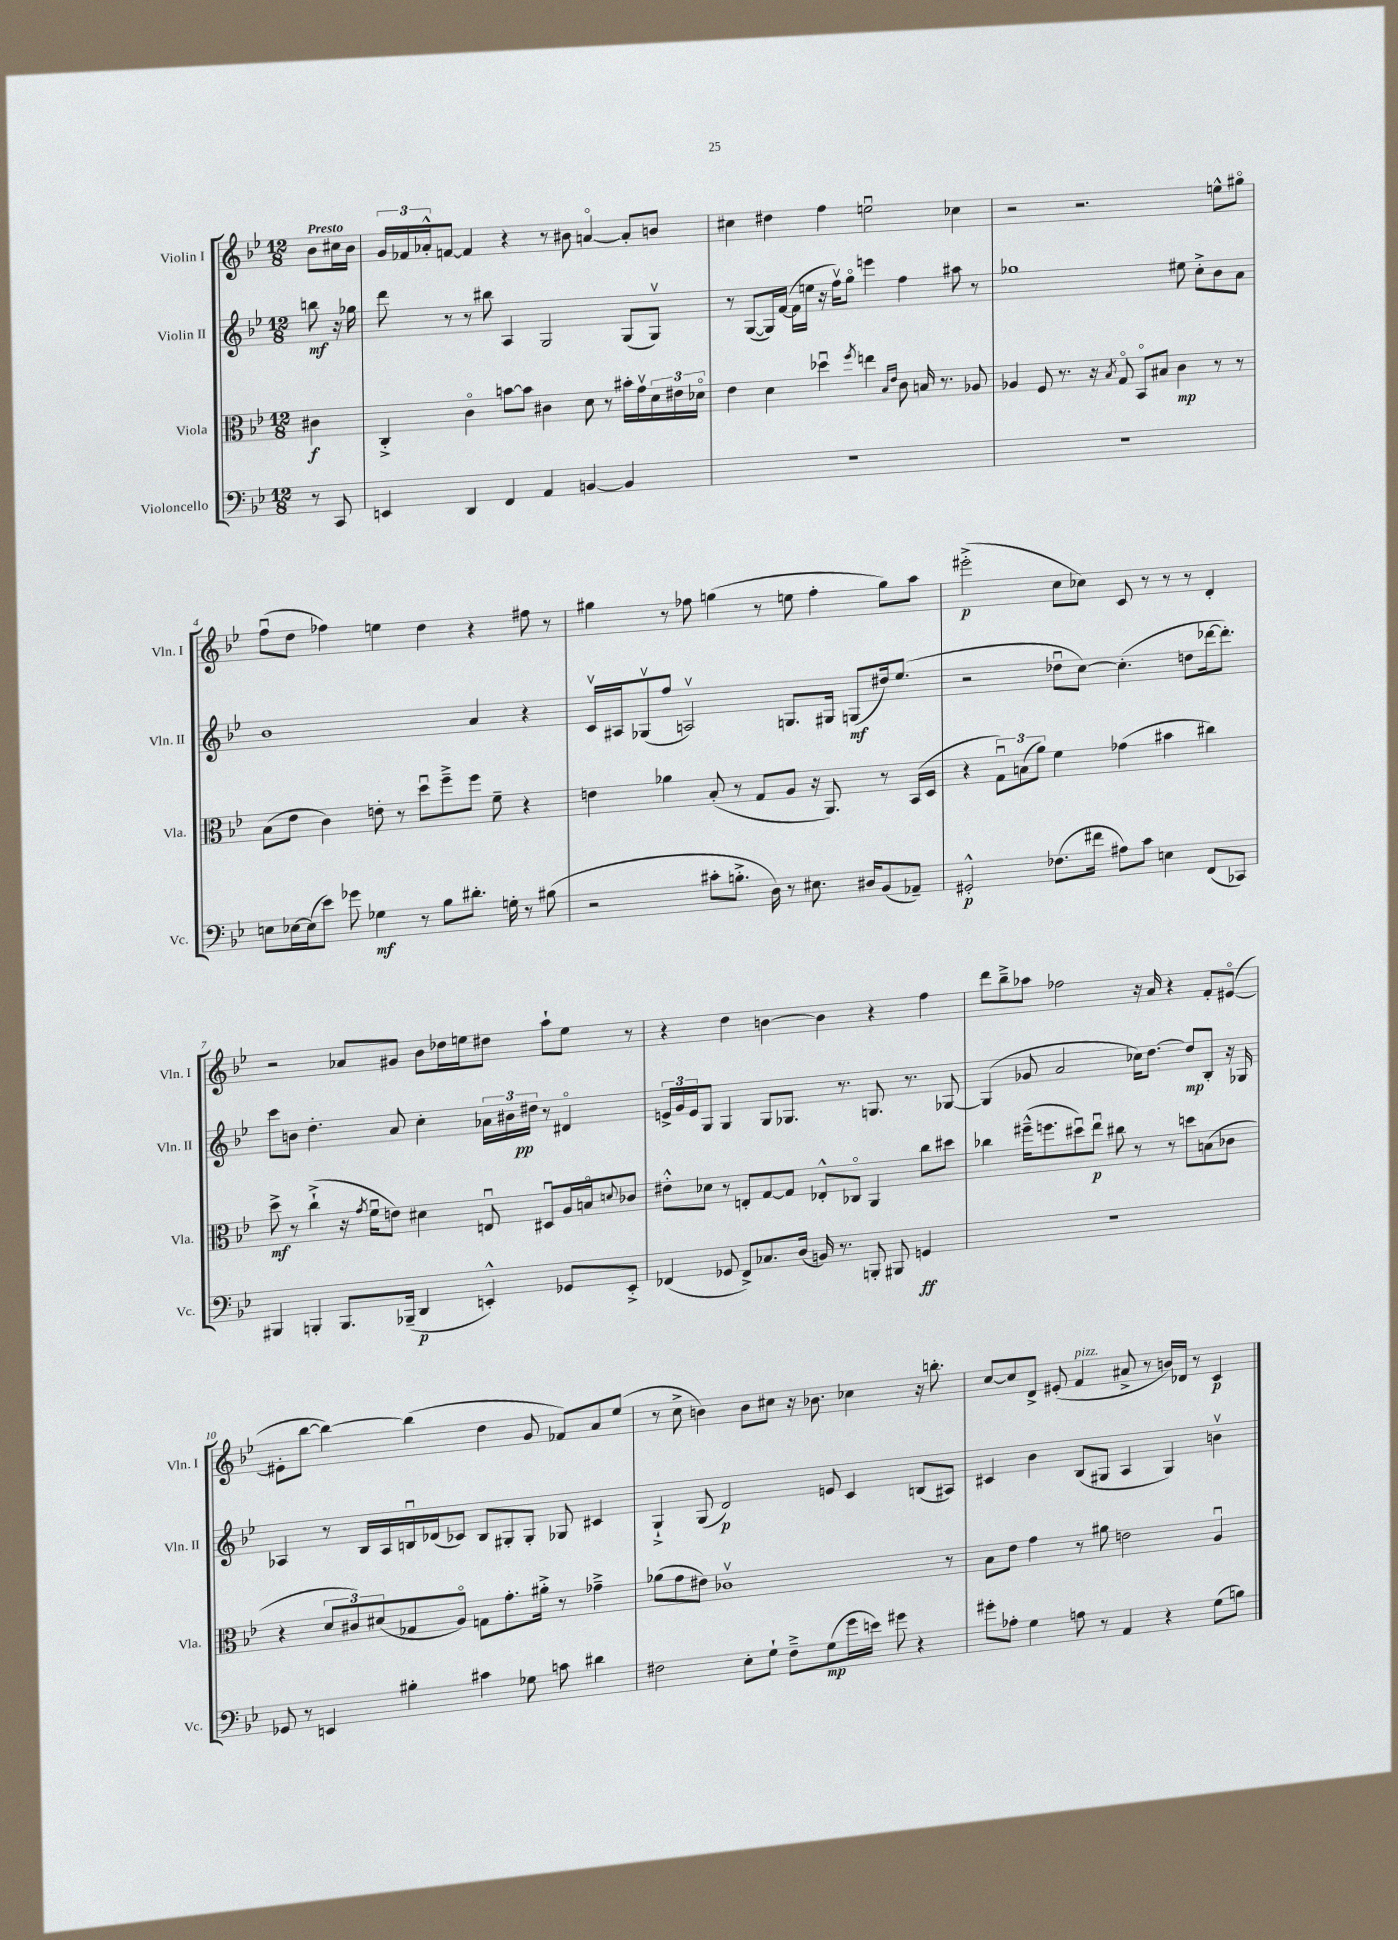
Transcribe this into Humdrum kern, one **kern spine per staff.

**kern	**dynam	**kern	**dynam	**kern	**dynam	**kern	**dynam
*part4	*part4	*part3	*part3	*part2	*part2	*part1	*part1
*staff4	*staff4	*staff3	*staff3	*staff2	*staff2	*staff1	*staff1
*I"Violoncello	*	*I"Viola	*	*I"Violin II	*	*I"Violin I	*
*I'Vc.	*	*I'Vla.	*	*I'Vln. II	*	*I'Vln. I	*
*clefF4	*	*clefC3	*	*clefG2	*	*clefG2	*
*k[b-e-]	*	*k[b-e-]	*	*k[b-e-]	*	*k[b-e-]	*
*M12/8	*	*M12/8	*	*M12/8	*	*M12/8	*
=	=	=	=	=	=	=	=
!	!	!	!	!	!	!LO:TX:a:B:t=Presto	!
8r	.	4c#X\	f	8bbn\	mf	8b-\L	.
8CC/	.	.	.	16r	.	16cc#X\L	.
.	.	.	.	16gg-X\	.	16b-\JJ	.
=1	=1	=1	=1	=1	=1	=1	=1
4EEn/	.	4C'^/	.	8ddd\	.	24g/LL	.
.	.	.	.	.	.	24f-X/	.
.	.	.	.	.	.	24a-X'^^/J	.
.	.	.	.	8r	.	[8fn/J	.
4DD/	.	4c\	.	8r	.	4f/]	.
.	.	.	.	8bb#X\	.	.	.
4FF/	.	[8bn\L	.	4A/	.	4r	.
.	.	8b\J]	.	.	.	.	.
4AA/	.	4c#X\	.	2G/	.	8r	.
.	.	.	.	.	.	8b#X\	.
[4BBn/	.	8d\	.	.	.	[4an/	.
.	.	8r	.	.	.	.	.
4BB/]	.	16b#X'\LL	.	(8G/L	.	8a'/L]	.
.	.	16gv\	.	.	.	.	.
.	.	24d\	.	8Gv/J)	.	8bn/J	.
.	.	24e#X\	.	.	.	.	.
.	.	24d-X\JJ	.	.	.	.	.
=2	=2	=2	=2	=2	=2	=2	=2
1.r	.	4e-\	.	8r	.	4cc#X\	.
.	.	.	.	([8G/L	.	.	.
.	.	4d\	.	16G/L])	.	4dd#X\	.
.	.	.	.	([16f/JJ	.	.	.
.	.	.	.	16f\LL]	.	.	.
.	.	.	.	16een\JJ	.	.	.
.	.	4dd-Xu\	.	16r	.	4ff\	.
.	.	.	.	16ffv\KL)	.	.	.
.	.	.	.	8gg\J	.	.	.
.	.	8qff/	.	.	.	.	.
.	.	4een\	.	4eeen\	.	2eenu\	.
.	.	16qqB-/LL	.	.	.	.	.
.	.	16qqe-/JJ	.	.	.	.	.
.	.	8c\	.	4ff\	.	.	.
.	.	16Bn/	.	.	.	.	.
.	.	8.r	.	.	.	.	.
.	.	.	.	8aa#X\	.	4cc-X\	.
.	.	8A-X/	.	8r	.	.	.
=3	=3	=3	=3	=3	=3	=3	=3
1.r	.	4A-X/	.	1gg-X	.	2r	.
.	.	8F/	.	.	.	.	.
.	.	8.r	.	.	.	.	.
.	.	.	.	.	.	2.r	.
.	.	16r	.	.	.	.	.
.	.	8qB-/	.	.	.	.	.
.	.	8G/	.	.	.	.	.
.	.	8BB-/L	.	.	.	.	.
.	.	8B#X/J	.	.	.	.	.
.	.	4c\	mp	8ee#X\	.	.	.
.	.	.	.	8cc'^\L	.	.	.
.	.	8r	.	8b-\	.	8een^^\L	.
.	.	8r	.	8a\J	.	8gg#X\J	.
!!LO:LB:g=z
=4	=4	=4	=4	=4	=4	=4	=4
8En\L	.	(8B-\L	.	1b-	.	(8ffu\L	.
[16E-X\L	.	8e-\J	.	.	.	8dd\J	.
(16E-\J]	.	.	.	.	.	.	.
8e-\J)	.	4c\)	.	.	.	4ff-X\)	.
8g-X\	.	.	.	.	.	.	.
4G-X\	mf	8en'\	.	.	.	4een\	.
.	.	8r	.	.	.	.	.
8r	.	8ddu\L	.	.	.	4dd\	.
8B-\L	.	8ff~^\	.	.	.	.	.
8.d#X'\J	.	8ff\J	.	4a/	.	4r	.
.	.	8f~\	.	.	.	.	.
16Gn'\	.	.	.	.	.	.	.
8r	.	4r	.	4r	.	8ff#X\	.
(8B#X\	.	.	.	.	.	8r	.
=5	=5	=5	=5	=5	=5	=5	=5
2r	.	4en\	.	16cv/LL	.	4gg#X\	.
.	.	.	.	16A#X/J	.	.	.
.	.	.	.	(8G-Xv/	.	.	.
.	.	4a-X\	.	8ff/J	.	8r	.
.	.	.	.	2Anv/)	.	8ff-X\	.
8c#X'\L	.	(8B-'/	.	.	.	(4ggn\	.
8.Bn'^\J	.	8r	.	.	.	.	.
.	.	8G/L	.	.	.	8r	.
16D\)	.	.	.	.	.	.	.
8r	.	8A/J	.	8.Gn/L	.	8een\	.
8.E#X\	.	16r	.	.	.	4ff-'\	.
.	.	8.AA/)	.	16G#X/Jk	.	.	.
.	.	.	.	(8Gn/L	mf	.	.
16D#X/KL	.	.	.	.	.	.	.
(8BB-/	.	8r	.	16dd#X/k)	.	8gg\L)	.
.	.	.	.	(8.ee-/J	.	.	.
8AA-X~/J)	.	(16BB-/LL	.	.	.	8aa\J	.
.	.	16D/JJ	.	.	.	.	.
=6	=6	=6	=6	=6	=6	=6	=6
2GG#X'^^/	p	4r	.	2r	.	(2eee#X'^\	p
.	.	12Gu\L)	.	.	.	.	.
.	.	(12Bn\	.	.	.	.	.
.	.	12a\J)	.	.	.	.	.
(8.F-X\L	.	4f\	.	8dd-Xu\L	.	8cc\L	.
.	.	.	.	[8cc\J)	.	8cc-X\J)	.
16f#X\Jk	.	.	.	.	.	.	.
8A#X\L)	.	(4g-X\	.	(4.cc'\]	.	8c/	.
8c\J	.	.	.	.	.	8r	.
4En\	.	4b#X\	.	.	.	8r	.
.	.	.	.	8ddn\L	.	8r	.
(8FF/L	.	4cc#X\)	.	[16ddd-X\k	.	4d'/	.
.	.	.	.	8.ddd-'\J])	.	.	.
8CC-X/J)	.	.	.	.	.	.	.
!!LO:LB:g=z
=7	=7	=7	=7	=7	=7	=7	=7
4BBB#X/	.	8dd^\	mf	8ccc\L	.	2r	.
.	.	8r	.	8bn\J	.	.	.
4BBBn'/	.	(4cc`^\	.	4.dd'\	.	.	.
8.BBB/L	.	16r	.	.	.	8a-X/L	.
.	.	8qg/	.	.	.	.	.
.	.	16fu\KL	.	.	.	.	.
.	.	8en\J)	.	8a/	.	8g#X/J	.
(16BBB-X~/Jk	.	.	.	.	.	.	.
4DD/	p	4d#X\	.	4cc'\	.	8b-\L	.
.	.	.	.	.	.	16dd-X\L	.
.	.	.	.	.	.	16een\J	.
4EEn'^^/)	.	8Enu/	.	24a-X\LL	.	8dd#X\J	.
.	.	.	.	24b#X\	.	.	.
.	.	.	.	24dd#X\JJ	pp	.	.
.	.	8D#Xu/L	.	8r	.	8aa`\L	.
8GG-X/L	.	16A/L	.	4d#X/	.	8ee\J	.
.	.	16Bn/J	.	.	.	.	.
.	.	8qqdn/	.	.	.	.	.
8EE'^/J	.	8c-X/J	.	.	.	8r	.
=8	=8	=8	=8	=8	=8	=8	=8
(4FF-X/	.	8e#X'^^\L	.	24en^/LL	.	4r	.
.	.	.	.	24g/	.	.	.
.	.	.	.	24e/J	.	.	.
.	.	8d-X\J	.	8G/J	.	.	.
8GG-X/	.	8r	.	4G/	.	4dd\	.
8FF-^/L)	.	8En'/L	.	.	.	.	.
8.C-X/	.	[8G/	.	8G/L	.	[4bn\	.
.	.	8G/J]	.	8.G-X/J	.	.	.
(16D/Jk	.	.	.	.	.	.	.
16BBn/)	.	8E-X'^^/L	.	.	.	4b\]	.
8.r	.	.	.	8.r	.	.	.
.	.	8C-X/J	.	.	.	.	.
8BBBn'/	.	4AA/	.	8.Gn/	.	4r	.
8BBB#X/	.	.	.	.	.	.	.
.	.	.	.	8.r	.	.	.
4GGn/	ff	8cc\L	.	.	.	4ff\	.
.	.	8dd#X\J	.	[8G-X/	.	.	.
=9	=9	=9	=9	=9	=9	=9	=9
1.r	.	4cc-X\	.	(4G-/]	.	8ddd\L	.
.	.	.	.	.	.	8bb-~^\	.
.	.	(16ff#X~^^\KL	.	8g-X/	.	8aa-X\J	.
.	.	8.ffn\	.	.	.	.	.
.	.	.	.	2a/	.	2ff-X\	.
.	.	8dd#Xu\)	.	.	.	.	.
.	.	8ee-u\J	p	.	.	.	.
.	.	8cc#X\	.	.	.	.	.
.	.	8r	.	16cc-X\KL)	.	16r	.
.	.	.	.	[8.dd\J	.	16a/	.
.	.	8r	.	.	.	4r	.
.	.	8ddn\L	.	8dd/L]	mp	.	.
.	.	(8Bn\	.	8B-'/J	.	8f'/L	.
.	.	8c-X\J	.	16r	.	([8e#X/J	.
.	.	.	.	16G-X/	.	.	.
!!LO:LB:g=z
=10	=10	=10	=10	=10	=10	=10	=10
8GG-X/	.	4r	.	4A-X/	.	8e#X'\L]	.
8r	.	.	.	.	.	[8bb-\J	.
4EEn/	.	12d/L	.	8r	.	4bb-\_)	.
.	.	12c#X/)	.	.	.	.	.
.	.	.	.	16B-/LL	.	.	.
.	.	(12d#X/	.	.	.	.	.
.	.	.	.	16A-/	.	.	.
4B#X'\	.	8G-X/	.	16Bnu/	.	(4bb-\]	.
.	.	.	.	(16d-X/J	.	.	.
.	.	8A/J)	.	8c-X/J)	.	.	.
4c#X\	.	8Gn\L	.	8B/L	.	4dd\	.
.	.	8.g'\	.	8G#X'/	.	.	.
8G-X\	.	.	.	8G#'/J	.	8g/	.
.	.	16a#X'^\Jk	.	.	.	.	.
8cn\	.	8r	.	8G-X/	.	8f-X/L)	.
4d#X\	.	4g-X~^\	.	4c#X/	.	8a/	.
.	.	.	.	.	.	(8ee-/J	.
=11	=11	=11	=11	=11	=11	=11	=11
2F#X\	.	(8a-X\L	.	4G`^/	.	8r	.
.	.	8g\	.	.	.	8cc^\	.
.	.	8e#X\J)	.	(8G/	.	4bn\)	.
.	.	1c-Xv	.	2d/)	p	.	.
8E-'\L	.	.	.	.	.	8b\L	.
8G`\J	.	.	.	.	.	8cc#X\J	.
8F#~^\L	.	.	.	.	.	16r	.
.	.	.	.	.	.	8.b-X\	.
(8G\	mp	.	.	8en/	.	.	.
16g\L	.	.	.	4c/	.	4cc-X\	.
16en\JJ)	.	.	.	.	.	.	.
8g#X\	.	.	.	.	.	.	.
4r	.	.	.	(8Bn/L	.	16r	.
.	.	.	.	.	.	8.bbn'\	.
.	.	8r	.	8A#X/J)	.	.	.
=12	=12	=12	=12	=12	=12	=12	=12
8g#X'\L	.	8B-\L	.	4c#X/	.	[8cc/L	.
8A-X'\J	.	8e-\J	.	.	.	8cc/]	.
4G\	.	4g\	.	4b-\	.	8d^/J	.
.	.	.	.	.	.	(8e#X'/	.
!	!	!	!	!	!	!LO:TX:a:i:t=pizz.	!
8An\	.	8r	.	(8B-/L	.	4f/	.
8r	.	8a#X\	.	8G#X/J	.	.	.
4AA/	.	2en\	.	4A/	.	8a#X^/	.
.	.	.	.	.	.	8r	.
4r	.	.	.	4G#/)	.	16bn/LL)	.
.	.	.	.	.	.	16d-X/JJ	.
.	.	.	.	.	.	8r	.
(8G\L	.	4Au/	.	4bnv\	.	4c/	p
8Bn\J)	.	.	.	.	.	.	.
==	==	==	==	==	==	==	==
*-	*-	*-	*-	*-	*-	*-	*-
